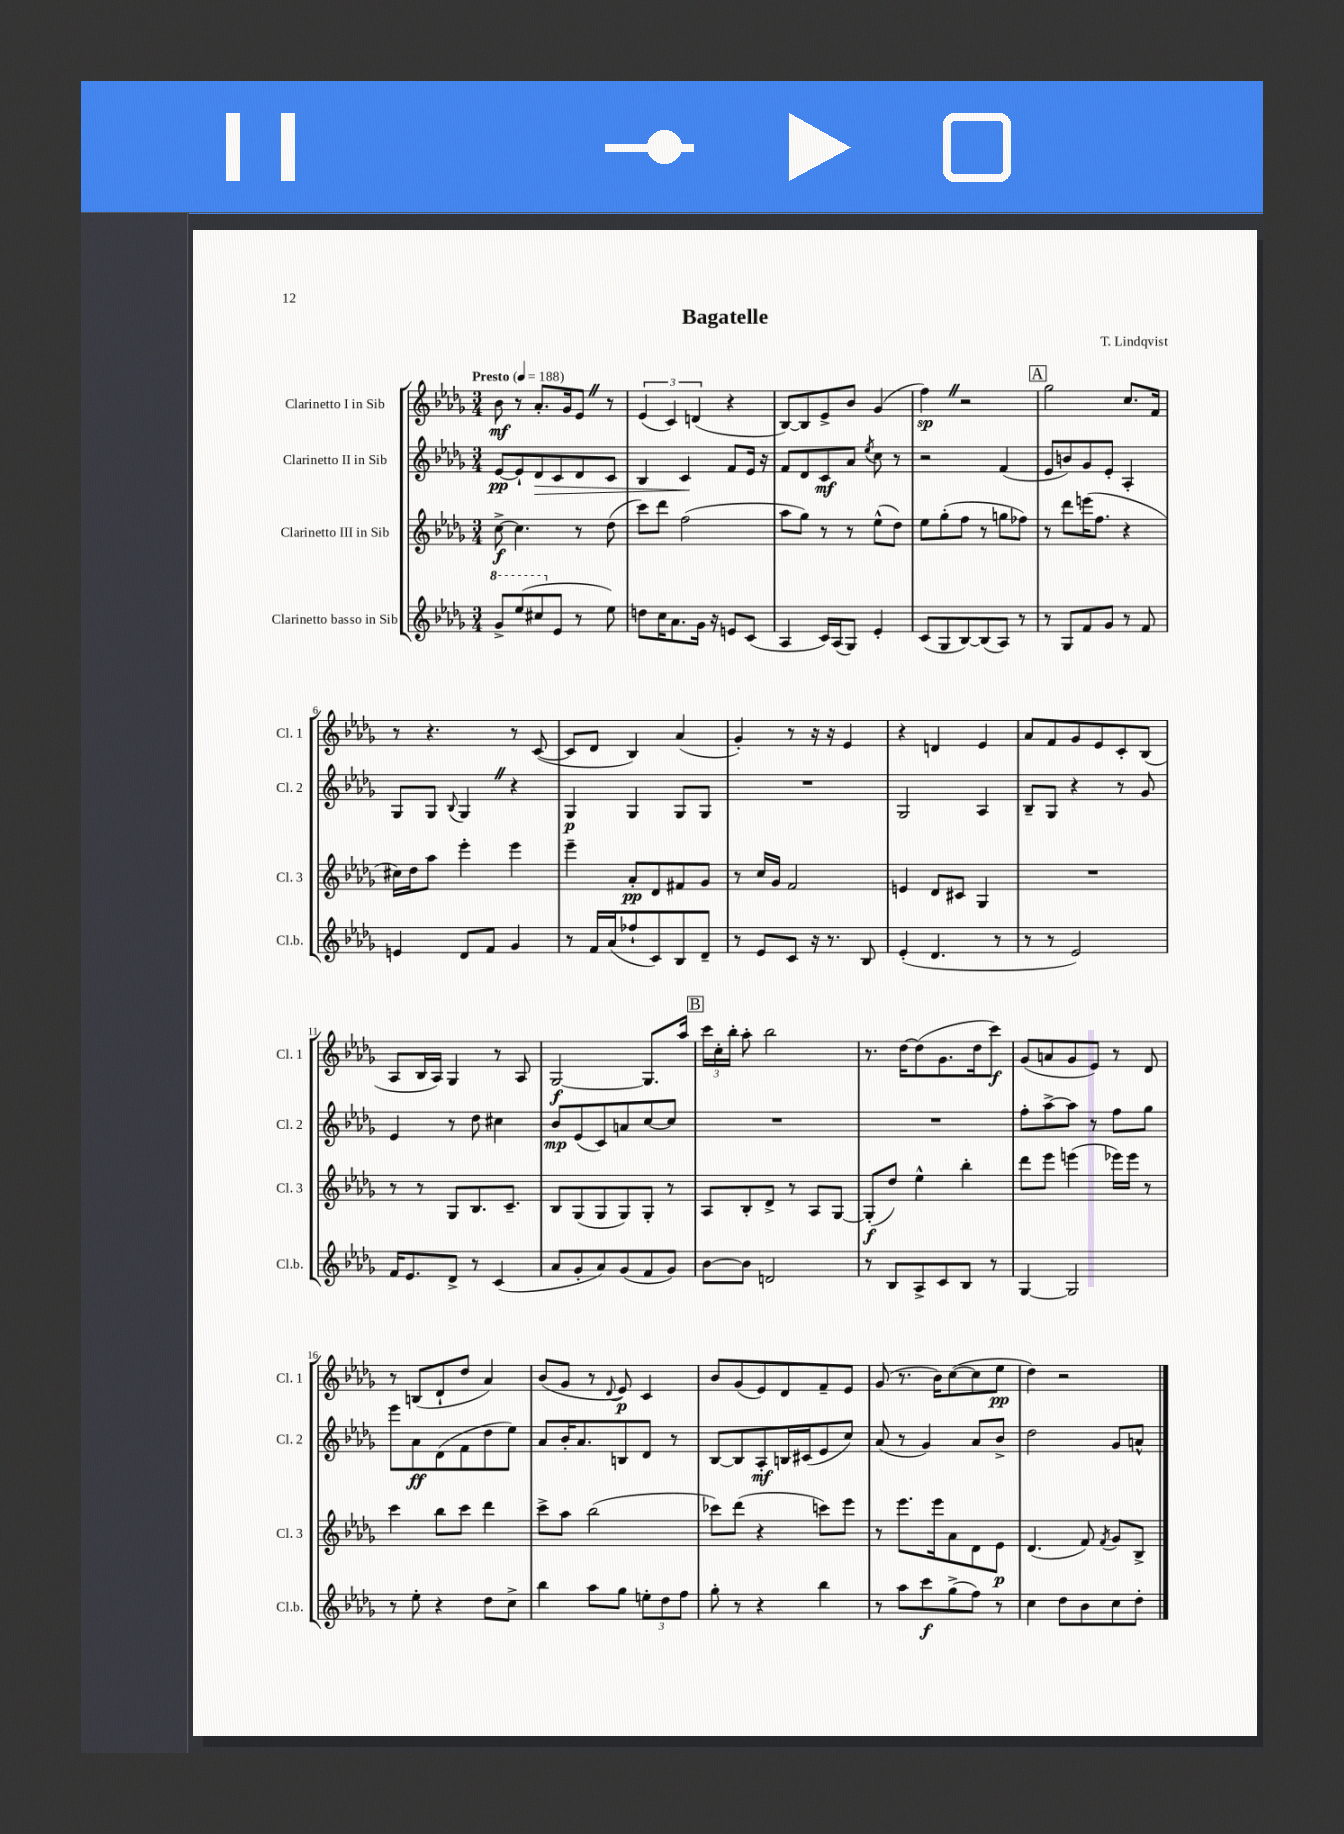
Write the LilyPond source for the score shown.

\header { title = "Bagatelle" composer = "T. Lindqvist" }
<<
\new StaffGroup <<
\new Staff = "s0" \with { instrumentName = "Clarinetto I in Sib" shortInstrumentName = "Cl. 1" } {
    \clef treble \key des \major \numericTimeSignature \time 3/4 \tempo "Presto" 4 = 188
    \autoBeamOff bes'8\mf r8 aes'8.[-. ges'16 ees'8] \once \override BreathingSign.text = \markup { \musicglyph "scripts.caesura.straight" } \breathe r8 |
    \tuplet 3/2 { ees'4( c'4) d'4( } r4 |
    bes8[~) bes8 ees'8-> bes'8] ges'4( |
    f''4\sp) \once \override BreathingSign.text = \markup { \musicglyph "scripts.caesura.straight" } \breathe r2 |
    \mark \markup { \box "A" } ges''2 c''8.[ f'16] |
    r8 r4. r8 c'8~( |
    c'8[ des'8] bes4) aes'4( |
    ges'4-.) r8 r16 r16 ees'4 |
    r4 d'4 ees'4 |
    aes'8[ f'8 ges'8 ees'8 c'8-. bes8]( |
    aes8[ bes16 aes16]) ges4 r8 aes8 |
    ges2~\f ges8.[ aes''16] |
    \mark \markup { \box "B" } \tuplet 3/2 { c'''16[ c''16-. bes''16]-. } aes''8-. bes''2 |
    r8. des''16[~ des''8( ges'8. des''16 c'''8]\f) |
    ges'8[( a'8 ges'8 ees'8]) r8 des'8 |
    r8 b8[( des'8-! des''8] aes'4) |
    bes'8[( ges'8] r8 \appoggiatura { des'8 } ees'8\p) c'4 |
    bes'8[ ges'8( ees'8) des'8 f'8-- ees'8] |
    ges'8( r8. bes'16[) c''8~( c''8 ees''8]\pp |
    des''4) r2 \bar "|." |
}
\new Staff = "s1" \with { instrumentName = "Clarinetto II in Sib" shortInstrumentName = "Cl. 2" } {
    \clef treble \key des \major \numericTimeSignature \time 3/4
    \autoBeamOff ees'8[~\pp ees'8-! des'8\> c'8 des'8 c'8] |
    bes4 c'4\! f'8[ ees'16] r16 |
    f'8[ des'8 c'8\mf aes'8] \acciaccatura { ees''8 } c''8 r8 |
    r2 f'4( |
    \mark \markup { \box "A" } ees'8[ b'8) ges'8 ees'8]-. aes4-. |
    ges8[ ges8] \appoggiatura { bes8 } ges4 \once \override BreathingSign.text = \markup { \musicglyph "scripts.caesura.straight" } \breathe r4 |
    ges4\p ges4 ges8[ ges8] |
    R2. |
    ges2 aes4 |
    bes8[-- ges8] r4 r8 ges'8 |
    ees'4 r8 des''8 cis''4 |
    bes'8[\mp ees'8( c'8) a'8 c''8~ c''8] |
    \mark \markup { \box "B" } R2. |
    R2. |
    f''8[-. aes''8~-> aes''8] r8 f''8[ ges''8] |
    ees'''8[ aes'8\ff des'8( f'8 des''8 ees''8]) |
    aes'8[ bes'16-. aes'8. b8 des'8] r8 |
    bes8[~ bes8 aes8-.\mf b16 cis'16( ees'8 c''8]) |
    aes'8( r8 ges'4) aes'8[ bes'8]-> |
    des''2 ges'8[ a'8]-^ \bar "|." |
}
\new Staff = "s2" \with { instrumentName = "Clarinetto III in Sib" shortInstrumentName = "Cl. 3" } {
    \clef treble \key des \major \numericTimeSignature \time 3/4
    \autoBeamOff c''8~->\f c''4. r8 des''8( |
    c'''8[) des'''8] f''2( |
    aes''8[ ges''8]) r8 r8 ees''8[-^( des''8]) |
    ees''8[ ges''8-.( f''8] r8 g''8[ fes''8]) |
    \mark \markup { \box "A" } r8 des'''8[ e'''16( f''8.] r4 |
    cis''16[) des''16 aes''8] ees'''4-. ees'''4 |
    ees'''4-- aes'8[-.\pp des'8 fis'8 ges'8] |
    r8 c''16[ ges'16] f'2 |
    e'4 des'8[ cis'8] ges4 |
    R2. |
    r8 r8 ges8[ bes8. c'8.]-- |
    bes8[ ges8( ges8 ges8) ges8]-. r8 |
    \mark \markup { \box "B" } aes8[ bes8-. des'8]-> r8 aes8[ ges8]~ |
    ges8[-.\f( des''8]) ees''4-^ bes''4-. |
    des'''8[ ees'''8] e'''4( ees'''16[) ees'''16] r8 |
    c'''4 bes''8[ c'''8] des'''4 |
    c'''8[-> aes''8] bes''2( |
    ces'''8[) des'''8]( r4 c'''8[) ees'''8] |
    r8 ees'''8.[ ees'''16 aes'8 des'8 ees'8]\p |
    des'4.( f'8) \acciaccatura { f'8 } ges'8[ bes8]-> \bar "|." |
}
\new Staff = "s3" \with { instrumentName = "Clarinetto basso in Sib" shortInstrumentName = "Cl.b." } {
    \clef treble \key des \major \numericTimeSignature \time 3/4
    \autoBeamOff \ottava #1 ges''8[-> ees'''8( cis'''8 \ottava #0 ees'8] r8 ees''8) |
    d''8[ c''16 aes'8. ges'16] r16 e'8[ c'8]( |
    aes4 c'16[) aes16( ges8]) ees'4-. |
    c'8[( ges8 bes8~) bes8( aes8]) r8 |
    \mark \markup { \box "A" } r8 ges8[ f'8 ges'8] r8 f'8 |
    e'4 des'8[ f'8] ges'4 |
    r8 f'16[ aes'16( fes''8-! c'8) bes8 des'8]-- |
    r8 ees'8[ c'8] r16 r8. bes8 |
    ees'4-.( des'4. r8 |
    r8 r8 ees'2) |
    f'16[ ees'8. des'8]-> r8 c'4( |
    aes'8[ ges'8-. aes'8) ges'8( f'8 ges'8]) |
    \mark \markup { \box "B" } bes'8[~ bes'8] d'2 |
    r8 bes8[ aes8-> c'8 bes8] r8 |
    ges4~ ges2 |
    r8 ees''8-. r4 des''8[ c''8]-> |
    bes''4 aes''8[ ges''8] \tuplet 3/2 { e''8[-. des''8 f''8] } |
    ges''8-. r8 r4 bes''4 |
    r8 aes''8[ c'''8\f ges''8->( f''8]) r8 |
    c''4 des''8[ bes'8 c''8 des''8]-. \bar "|." |
}
>>
>>
